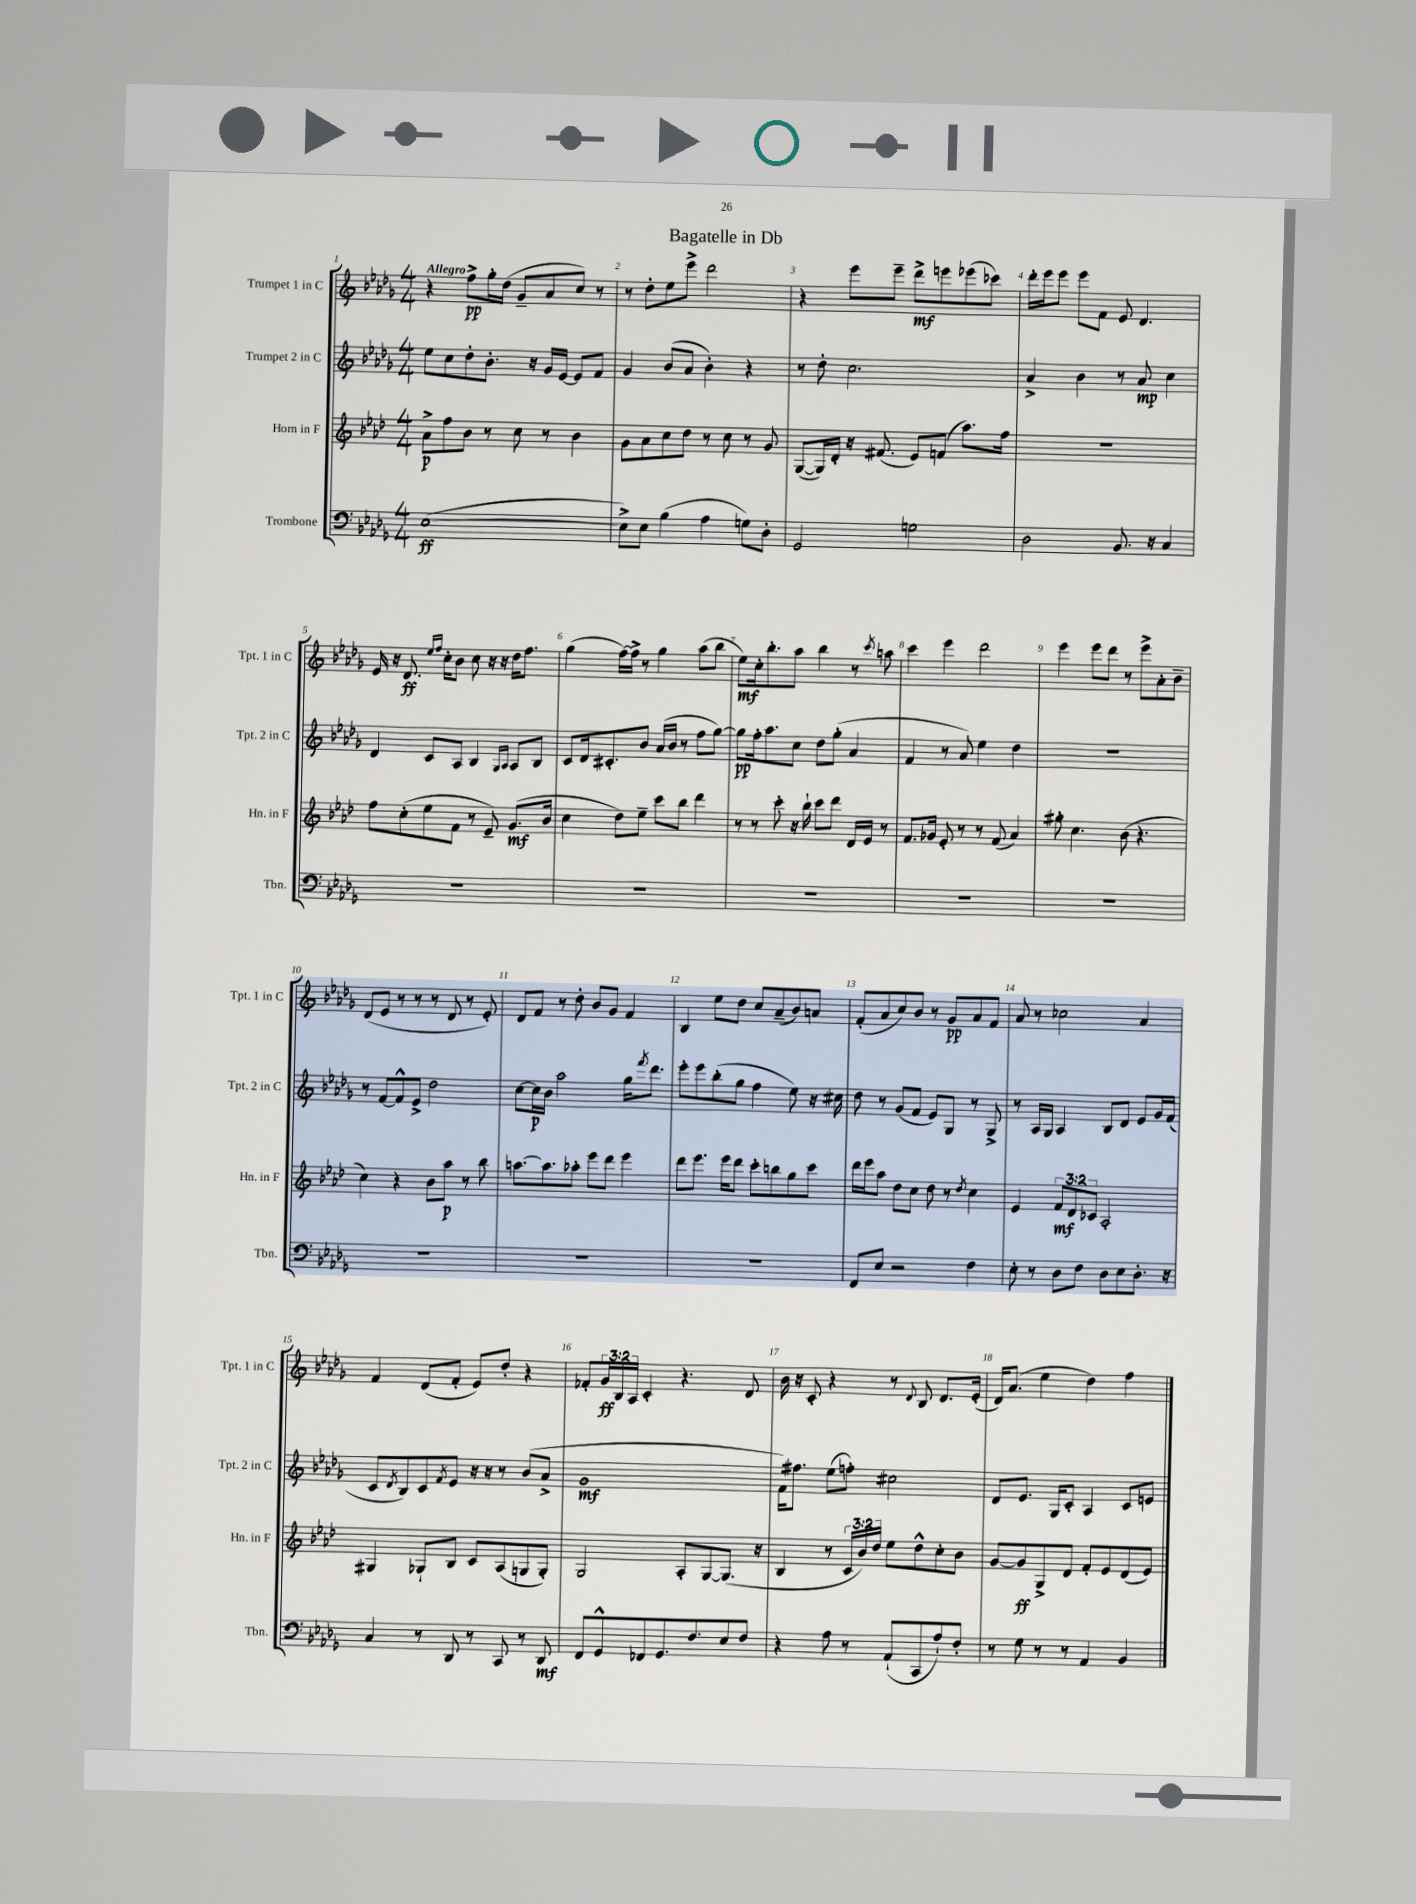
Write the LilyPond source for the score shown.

\header { title = "Bagatelle in Db" }
<<
\new StaffGroup <<
\new Staff = "s0" \with { instrumentName = "Trumpet 1 in C" shortInstrumentName = "Tpt. 1 in C" } {
    \clef treble \key des \major \numericTimeSignature \time 4/4 \override Staff.TupletNumber.text = #tuplet-number::calc-fraction-text \tempo "Allegro"
    r4 f''8->\pp ges''16-. des''16( ges'8-- aes'8 c''8) r8 |
    r8 des''8-. ees''8 ees'''8-> des'''2 |
    r4 ees'''8 ees'''8-- des'''8->\mf e'''8 ees'''8( ces'''8) |
    des'''16-. ees'''16 ees'''8 ees'''8 f'8 ees'8 des'4. |
    ees'16 r16 des'8.\ff \grace { ees''16 f''16 } c''16-. bes'8 c''8 r16 r16 des''16 f''8. |
    ges''4( f''16~) f''16-> r8 ges''4 aes''8( bes''8 |
    ees''8\mf) c''16-. bes''8.-. aes''8 bes''4 r8 \acciaccatura { c'''8 } a''8 |
    c'''4 ees'''4 des'''2 |
    ees'''4 ees'''8 des'''8 r8 ees'''8-> aes'8-. bes'8-- |
    des'8( ees'8 r8 r8 r8 des'8 r8 ees'8-.) |
    des'8 f'8 r8 des''8-. bes'8 ges'8 f'4 |
    bes4 ees''8 des''8 c''8 aes'8--( bes'8) a'8 |
    f'8-.( aes'8 c''8) bes'8 r8 ges'8\pp aes'8 f'8 |
    aes'8 r8 ces''2 aes'4 |
    f'4 des'8( f'8-. ees'8) des''8-. r4 |
    fes'8-. \tuplet 3/2 { ges'16\ff bes16 aes16 } c'4-. r4. des'8 |
    bes'16 r16 c'8-. r4 r8 \appoggiatura { des'8 } bes8 des'8. ees'16-.( |
    des'16) aes'8.( ees''4 des''4) f''4 \bar "|." |
}
\new Staff = "s1" \with { instrumentName = "Trumpet 2 in C" shortInstrumentName = "Tpt. 2 in C" } {
    \clef treble \key des \major \numericTimeSignature \time 4/4
    ees''8 c''8 des''8-. bes'8.-. r16 ges'16 ees'16~ ees'8 f'8 |
    ges'4 bes'8( aes'8 bes'4-.) r4 |
    r8 des''8-. c''2. |
    aes'4-> bes'4 r8 aes'8\mp c''4 |
    des'4 c'8 aes8 bes4 \grace { ges16 aes16 } aes8 bes8 |
    c'8 des'16 cis'8.-. bes'8 aes'16( bes'16 r8 f''8 ges''8~) |
    ges''8\pp f''16-. aes''8. c''8 des''8 ges''8-.( aes'4 |
    f'4 r8 aes'8) ees''4 des''4 |
    R1 |
    r8 f'8~ f'8-^ ees'8-> des''2 |
    c''8~ c''16\p bes'16 aes''2 ges''16 \acciaccatura { f'''8 } des'''8. |
    ees'''8-. ees'''8 bes''8-.( ges''8 f''4 ees''8) r16 cis''16 |
    des''8 r8 ges'8( f'8 ees'8) ges8 r8 ges8-> |
    r8 aes16 ges16 aes4 bes8 des'8 ees'8 ges'16 f'16( |
    c'8 \acciaccatura { des'8 } bes8) c'8 \acciaccatura { f'8 } ees'8 r16 r16 r8 bes'8( aes'8-> |
    ges'1\mf |
    f'16) fis''8. ees''8( f''8-.) cis''2 |
    des'8 ees'8. ges16 c'8-. aes4 c'8 e'8 \bar "|." |
}
\new Staff = "s2" \with { instrumentName = "Horn in F" shortInstrumentName = "Hn. in F" } {
    \clef treble \key aes \major \numericTimeSignature \time 4/4 \override Staff.TupletNumber.text = #tuplet-number::calc-fraction-text
    aes'8->\p f''8 bes'8 r8 c''8 r8 bes'4 |
    g'8 aes'8 c''8 des''8 r8 c''8 r8 g'8 |
    g8~( g16) des'16-. r16 fis'8.( ees'8) f'8( aes''8.) f''16 |
    R1 |
    f''8 c''8-.( ees''8 f'8 r8 ees'8--) g'8.\mf( bes'16 |
    c''4 des''8) ees''8-- c'''8 bes''8 des'''4 |
    r8 r8 c'''8-. r16 bes''16-! c'''8 des'''8 des'16 ees'16 r8 |
    f'8. ges'16 ees'8-. r8 r8 f'8( aes'4) |
    gis''8-. c''4. bes'8( r4. |
    c''4) r4 bes'8 aes''8\p r8 bes''8 |
    a''8.~ a''8. aes''8-. ees'''8 des'''8 ees'''4 |
    des'''8 ees'''8. ees'''16 des'''8 c'''8-. b''8 g''8 c'''8 |
    des'''16 ees'''16 aes''8 des''8 c''8 des''8 r8 \acciaccatura { des''8 } c''4 |
    ees'4 \tuplet 3/2 { f'8\mf des'8 ces'8 } aes2-. |
    gis4 ges8-! bes8 c'8 aes8( g8 g8-.) |
    g2 aes8-. g8~ g8.( r16 |
    bes4 r8 \tuplet 3/2 { c'16 bes'16) des''16 } ees''8 des''8-^ c''8-. bes'8 |
    g'8~ g'8\ff g8-> des'8 f'8-. ees'8 des'8( ees'8) \bar "|." |
}
\new Staff = "s3" \with { instrumentName = "Trombone" shortInstrumentName = "Tbn." } {
    \clef bass \key des \major \numericTimeSignature \time 4/4
    ees1~\ff( |
    ees8->) ees8 bes4( aes4 g8) des8-. |
    ges,2 g2 |
    des2 bes,8. r16 c4 |
    R1 |
    R1 |
    R1 |
    R1 |
    R1 |
    R1 |
    R1 |
    R1 |
    f,8 ees8 r2 f4 |
    ees8-. r8 des8 f8 des8 ees8 des8.-. r16 |
    c4 r8 des,8 r8 c,8 r8 des,8\mf |
    f,8 ges,8-^ fes,8 ges,8. f8. ees8 f8 |
    r4 aes8 r8 aes,8-!( c,8 aes8-!) f8-. |
    r8 ges8 r8 r8 aes,4 bes,4 \bar "|." |
}
>>
>>
\layout { \context { \Score \override BarNumber.break-visibility = ##(#f #t #t) barNumberVisibility = #all-bar-numbers-visible } }
